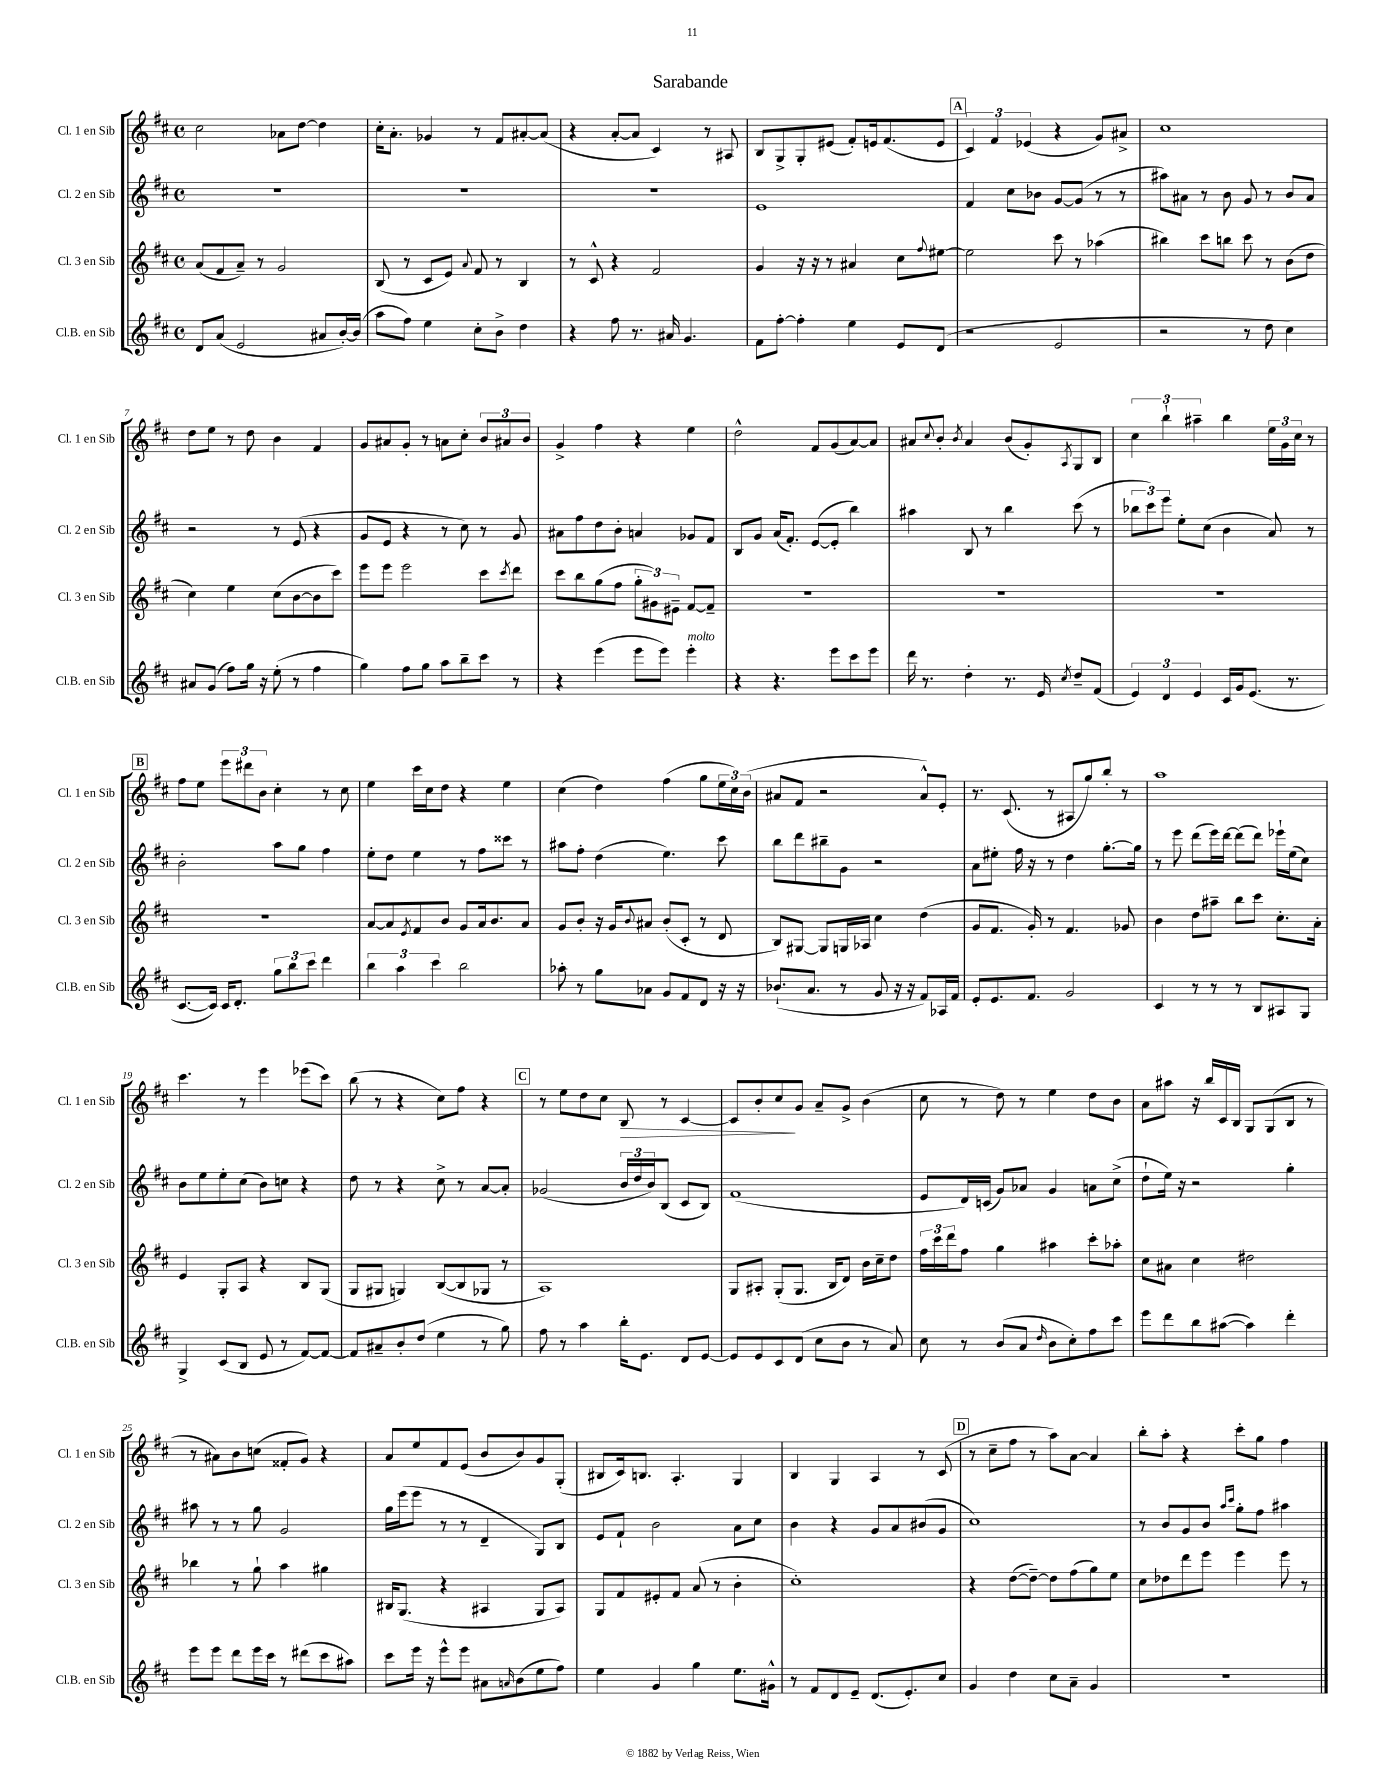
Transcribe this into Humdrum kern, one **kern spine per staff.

**kern	**kern	**kern	**kern
*staff4	*staff3	*staff2	*staff1
*clefG2	*clefG2	*clefG2	*clefG2
*k[f#c#]	*k[f#c#]	*k[f#c#]	*k[f#c#]
*M4/4	*M4/4	*M4/4	*M4/4
*met(c)	*met(c)	*met(c)	*met(c)
8d	(8a	1r	2cc#
(8a	8f#	.	.
2e	8a~)	.	.
.	8r	.	.
.	2g	.	8a-
.	.	.	[8dd
8a#	.	.	4dd]
[16b')	.	.	.
(16b]	.	.	.
=	=	=	=
8aa	(8B	1r	16cc#'
.	.	.	8.a'
8ff#)	8r	.	.
4ee	8c#	.	4g-
.	8e)	.	.
.	8qqa	.	.
8cc#'	8f#	.	8r
8b^	8r	.	8f#
4dd	4B	.	[8a#'
.	.	.	(8a#]
=	=	=	=
4r	8r	1r	4r
.	8c#^^	.	.
8ff#	4r	.	[8a'
8.r	.	.	8a]
.	2f#	.	4c#)
16a#	.	.	.
4.g	.	.	.
.	.	.	8r
.	.	.	8A#
=	=	=	=
8f#	4g	1e	8B
[8ff#'	.	.	8G^
4ff#']	16r	.	8G'
.	16r	.	.
.	8r	.	(8e#
4ee	4a#	.	8f#')
.	.	.	16e
.	.	.	(8.f#
8e	8cc#	.	.
.	8qqff#	.	.
(8d	[8ee#	.	8e
=	=	=	=
2r	2ee#]	4f#	6c#)
.	.	.	6f#
.	.	8cc#	.
.	.	.	(6e-
.	.	8b-	.
2e	8ccc#	[8g	4r
.	8r	(8g]	.
.	(4aa-	8r	8g)
.	.	8r	8a#^
=	=	=	=
2r	4bb#)	8aa#)	1cc#
.	.	8a#	.
.	8ccc#	8r	.
.	8bb	8b	.
8r	8ccc#	8g	.
8dd	8r	8r	.
4cc#)	(8b	8b	.
.	8dd	8a#	.
=	=	=	=
8a#	4cc#)	2r	8dd
(8g	.	.	8ee
8ff#)	4ee	.	8r
16gg	.	.	8dd
16r	.	.	.
(8ee'	(8cc#	8r	4b
8r	[8b	(8e	.
4ff#	8b]	4r	4f#
.	8ccc#)	.	.
=	=	=	=
4gg)	8eee	8g	8g
.	8eee	8e	8a#
8ff#	2eee	4r	8g'
8gg	.	.	8r
8aa	.	8r	8a
8bb~	.	8cc#)	8cc#'
8ccc#	8ccc#	8r	12b
.	.	.	12a#
.	8qccc#	.	.
8r	8ddd	8g	.
.	.	.	12b
=	=	=	=
4r	8ccc#	8a#	4g^
.	8bb	8ff#	.
(4eee	(8gg	8dd	4ff#
.	8ff#	8b'	.
8eee	12gg'	4a	4r
.	12g#)	.	.
8eee)	.	.	.
.	12e#~	.	.
4eee'	[8f#	8g-	4ee
.	8f#~]	8f#	.
=	=	=	=
4r	1r	8B	2dd^^
.	.	8g	.
4.r	.	(16a	.
.	.	8.f#')	.
.	.	([8e	8f#
8eee	.	8e']	(8g
8ccc#	.	4bb)	[8a)
8eee	.	.	8a]
=	=	=	=
16ddd	1r	4aa#	8a#
8.r	.	.	.
.	.	.	8qqcc#
.	.	.	8b'
.	.	.	8qb
4dd'	.	8B	4a#
.	.	8r	.
8.r	.	4bb	(8b
.	.	.	8g')
16e	.	.	.
8qcc#	.	.	8qA
8dd~	.	(8ccc#	8G
(8f#	.	8r	8B
=	=	=	=
6e)	1r	12bb-	6cc#
.	.	12ccc#)	.
6d	.	12eee	6bb`
.	.	8ee'	.
6e	.	.	6aa#~
.	.	(8cc#	.
16c#	.	4b	4bb
16g	.	.	.
(8.e	.	.	.
.	.	8a)	24ee
.	.	.	24g
8.r	.	.	.
.	.	.	24cc#
.	.	8r	8r
=	=	=	=
[8.c#	1r	2b'	8ff#
.	.	.	8ee
16c#])	.	.	.
16c#	.	.	12eee
8.d'	.	.	.
.	.	.	12ddd#
.	.	.	12b
12gg	.	8aa	4cc#'
12bb	.	.	.
.	.	8gg	.
12ccc#	.	.	.
4ddd	.	4ff#	8r
.	.	.	8cc#
=	=	=	=
6bb	[8a	8ee'	4ee
.	8a]	8dd	.
6aa	.	.	.
.	8qe	.	.
.	8f#	4ee	16ccc#
.	.	.	16cc#
6ccc#	.	.	.
.	8b	.	8dd
2bb	8g	8r	4r
.	16a	8ff#	.
.	8.b	.	.
.	.	8ccc##	4ee
.	8a	8r	.
=	=	=	=
8aa-'	8g	8aa#	(4cc#
8r	8b'	8ff#'	.
8gg	16r	(4dd	4dd)
.	16g	.	.
.	8qqb	.	.
8a-	8a#	.	.
8g	(8b'	4.ee)	(4ff#
8f#	8c#'	.	.
8d	8r	.	8gg
16r	8d	8ccc#	24ee
.	.	.	24cc#)
16r	.	.	.
.	.	.	(24b
=	=	=	=
(8.b-`	8B)	8bb	8a#
.	[8G#	8ddd	8f#
8.a	.	.	.
.	8G#]	8bb#~	2r
8r	16G	8g	.
.	16A-	.	.
8g	4cc#	2r	.
16r	.	.	.
16r	.	.	.
8f#)	(4dd	.	8a#^^)
16A-	.	.	8e'
16f#	.	.	.
=	=	=	=
8e'	8g	8a	8.r
8.e	8.f#	8ee#'	.
.	.	.	(8.c#
.	.	16ff#	.
8.f#	16g')	16r	.
.	8r	8r	8r
2g	4.f#	4dd	8A#
.	.	.	8gg)
.	.	[8.gg'	8bb'
.	8g-	.	8r
.	.	16gg]	.
=	=	=	=
4c#	4b	8r	1aa
.	.	8eee	.
8r	8dd	(8ddd	.
8r	8aa#~	16eee)	.
.	.	[16ddd	.
8r	8bb	(8ddd]	.
8B	8ccc#	8ddd)	.
8A#	8.cc#'	16eee-`	.
.	.	(16ee	.
8G	.	8cc#)	.
.	16a'	.	.
=	=	=	=
4G^	4e	8b	4.ccc#
.	.	8ee	.
(8c#	8G'	8ee'	.
8B	8A	(8cc#	8r
8e	4r	8b)	4eee
8r	.	8cc	.
[8f#)	8B	4r	(8eee-
8f#_	(8G	.	8ccc#)
=	=	=	=
8f#]	8G	8dd	(8bb
8a#~	8G#	8r	8r
8b'	4G)	4r	4r
(8dd	.	.	.
4ee	([8B	8cc#^	8cc#)
.	8B]	8r	8ff#
8r	8G-	[8a	4r
8gg)	8r	8a']	.
=	=	=	=
8ff#	1A)	(2g-	8r
8r	.	.	8ee
4aa	.	.	8dd
.	.	.	8cc#
16bb'	.	24b	8B
.	.	24dd	.
8.e	.	.	.
.	.	24b)	.
.	.	(8B	8r
8d	.	8c#	[4c#
[8e	.	8B)	.
=	=	=	=
8e]	8G	(1f#	8c#]
8e	8A#'	.	8b'
8c#	(8G'	.	8cc#
(8d	8.G	.	8g
8cc#	.	.	8a~
.	16B	.	.
8b	8d)	.	8g^
8r	16b	.	(4b
.	16cc#~	.	.
8a)	8dd	.	.
=	=	=	=
8cc#	24ff#	8e	8cc#
.	24ccc#	.	.
.	24ddd	.	.
8r	8ff#	16d)	8r
.	.	(16c	.
(8b	4gg	8g)	8dd)
8a	.	8a-	8r
16qqdd	.	.	.
8b	4aa#	4g	4ee
8cc#')	.	.	.
8ff#	8ccc#'	8a	8dd
8ccc#	8aa-'	(8cc#^	8b
=	=	=	=
8eee	8cc#	8dd`	8a
8ddd	8a#	16ee)	8aa#
.	.	16r	.
8bb	4cc#	2r	16r
.	.	.	16bb
([8aa#	.	.	16c#
.	.	.	16B
4aa#])	2dd#	.	8G
.	.	.	(8G
4ddd'	.	4gg'	8B
.	.	.	8r
=	=	=	=
8eee	4bb-	8aa#	8r
8eee	.	8r	8a#)
8ddd	8r	8r	8b
16eee	8gg`	8gg	(8cc
16ccc#	.	.	.
8r	4aa	2g	8f##'
(8ddd#	.	.	8g)
8ccc#	4gg#	.	4r
8aa#)	.	.	.
=	=	=	=
8ccc#	16B#	16gg	8a
.	(8.G	(16eee	.
16eee	.	8eee	8ee
16r	.	.	.
8eee^^	4r	8r	8f#
8eee	.	8r	(8e
8a#	4A#	4d~	8b
16qqa	.	.	.
(8b	.	.	8b)
8ee	8G	8G)	8g
8ff#)	8A#)	8B	(8G'
=	=	=	=
4ee	8G	8e	8B#
.	8f#	8f#`	16c#)
.	.	.	8.B
4g	8e#'	2b	.
.	8f#	.	4.A'
4gg	(8a	.	.
.	8r	.	.
8.ee	4b'	8a	4G
.	.	8cc#	.
16g#^^	.	.	.
=	=	=	=
8r	1cc#')	4b	4B
8f#	.	.	.
8d	.	4r	4G
8e~	.	.	.
(8.d	.	8g	4A
.	.	8a	.
8.e')	.	.	.
.	.	(8b#	8r
8cc#	.	8g	(8c#
=	=	=	=
4g	4r	1cc#)	8r
.	.	.	8cc#~
4dd	([8dd	.	8ff#
.	8dd~_)	.	8r
8cc#	8dd]	.	8aa)
8a~	(8ff#	.	[8a
4g	8gg)	.	4a]
.	8ee	.	.
=	=	=	=
1r	8cc#	8r	8bb'
.	8dd-	8b	8aa'
.	8ddd	8g	4r
.	8eee	8b	.
.	.	16qqaa	.
.	.	16qqccc#	.
.	4eee	8gg'	8ccc#'
.	.	8ff#	8gg
.	8eee	4aa#	4ff#
.	8r	.	.
==	==	==	==
*-	*-	*-	*-
